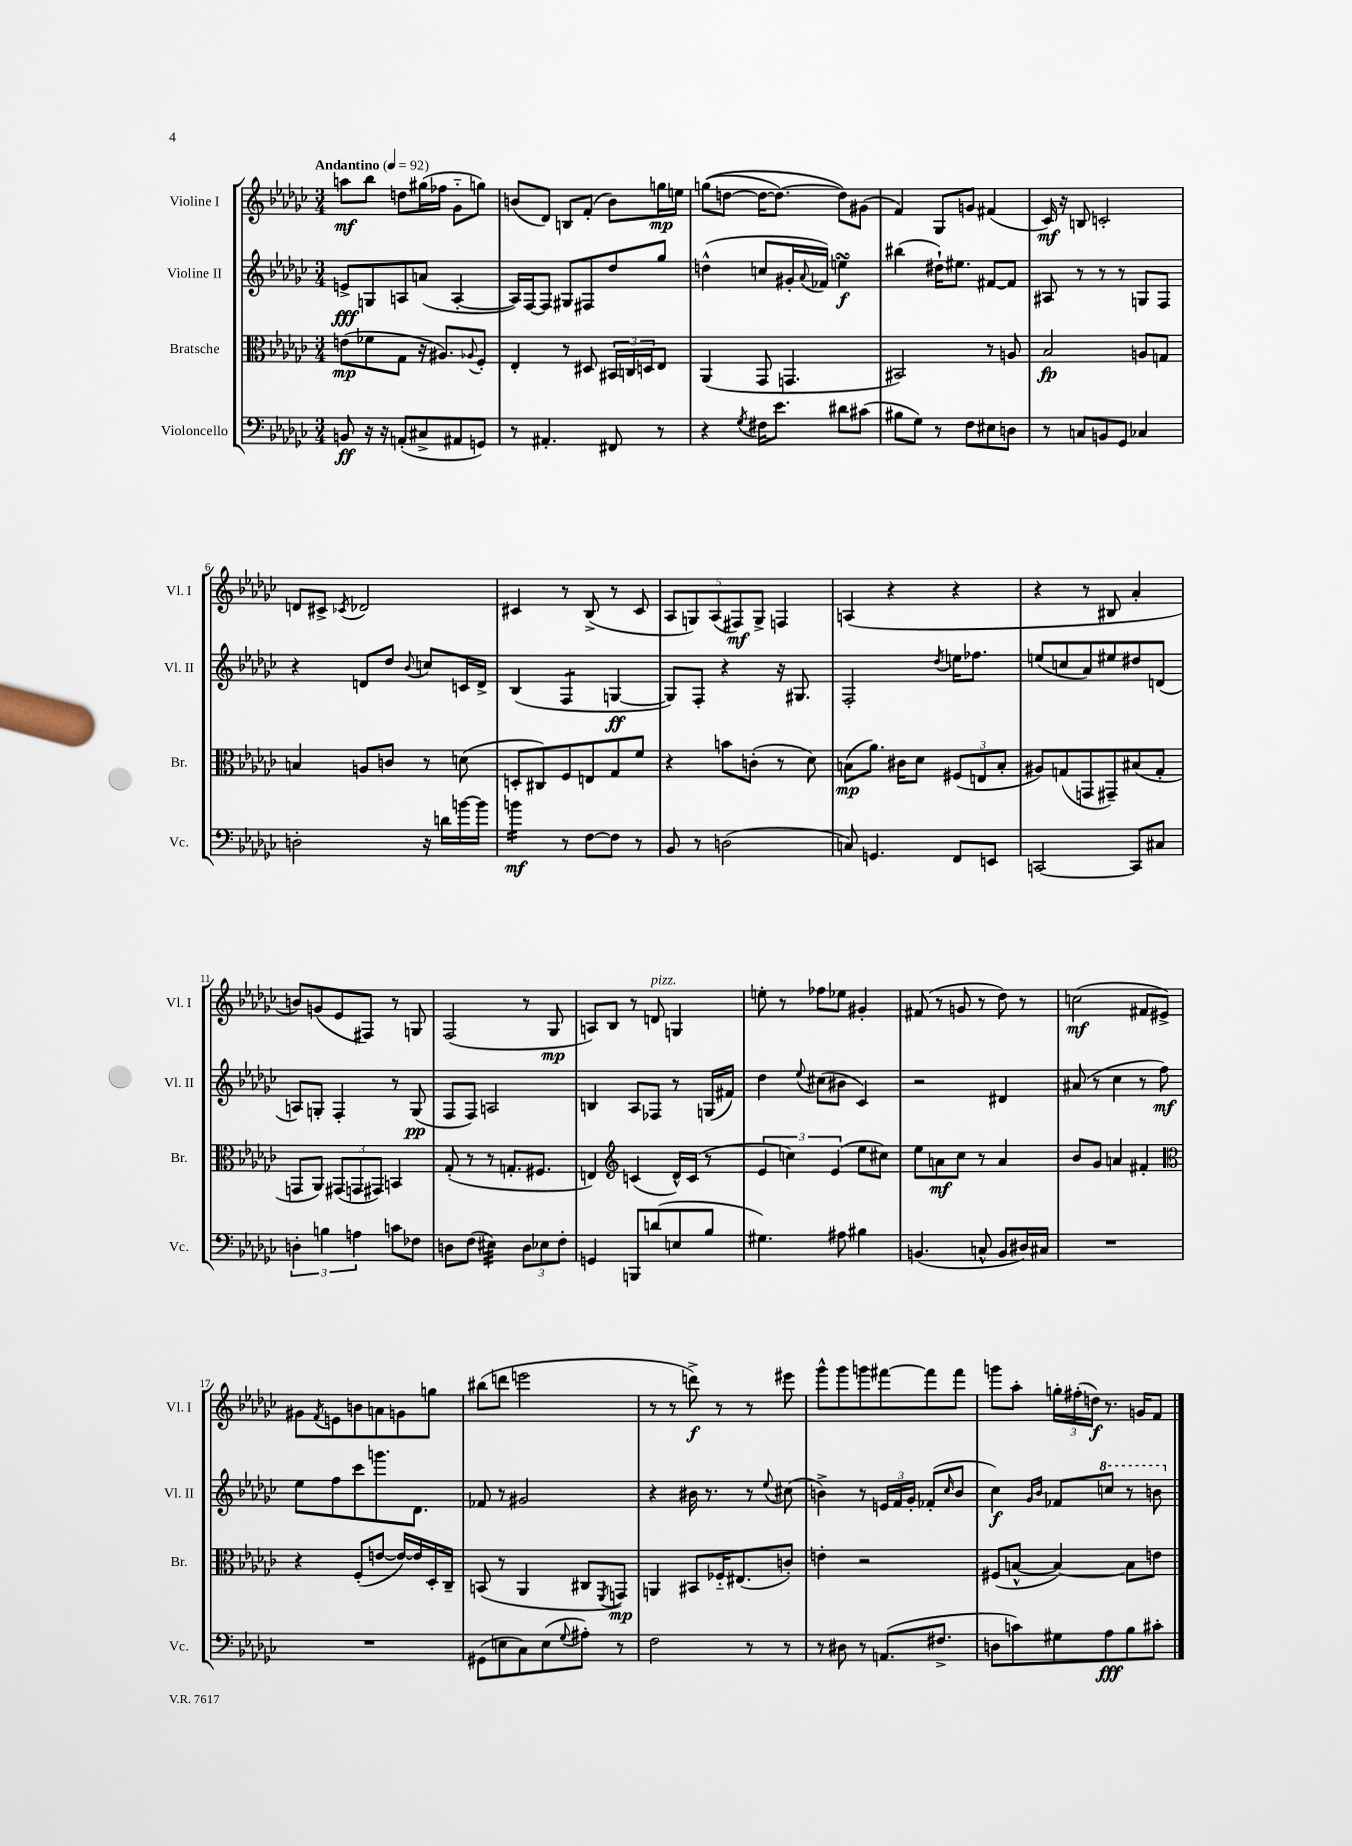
<<
\new StaffGroup <<
\new Staff = "s0" \with { instrumentName = "Violine I" shortInstrumentName = "Vl. I" } {
    \clef treble \key ges \major \numericTimeSignature \time 3/4 \tempo "Andantino" 4 = 92
    a''8\mf bes''8 d''8 gis''16( fes''16 ges'8-_ g''8) |
    b'8( des'8) b8 f'8-.( b'8) g''16\mp e''16 |
    g''8(\( d''8~ d''16~ d''8.~) d''8\) gis'8( |
    f'4) ges8 g'8 fis'4( |
    ces'16\mf) r16 b8 c'2-. |
    d'8 cis'8-> \acciaccatura { ces'8 } des'2 |
    cis'4 r8 bes8->( r8 cis'8 |
    \tuplet 5/4 { aes8 g8) aes8( fis8\mf) g8-> } f4 |
    a4( r4 r4 |
    r4 r8 bis8 aes'4-. |
    b'8) g'8( ees'8 fis8) r8 g8 |
    f2( r8 ges8\mp |
    a8) bes8 r8 d'8^\markup { \italic "pizz." } g4 |
    e''8-. r8 fes''8 ees''8 gis'4-. |
    fis'8( r8 g'8 r8 des''8) r8 |
    c''2\mf( fis'8 eis'8->) |
    gis'8 \acciaccatura { f'8 } e'8 b'8 a'8 g'8 g''8 |
    bis''8( d'''8 e'''2 |
    r8 r8 d'''8->\f) r8 r8 eis'''8 |
    ges'''8-^ ges'''8 g'''8 fis'''8~ fis'''8 fis'''8 |
    g'''8 aes''8-. \tuplet 3/2 { g''16-. fis''16-.( d''16\f) } r8. g'16 f'8 \bar "|." |
}
\new Staff = "s1" \with { instrumentName = "Violine II" shortInstrumentName = "Vl. II" } {
    \clef treble \key ges \major \numericTimeSignature \time 3/4
    e'8->\fff g8 a8 a'8( a4~-. |
    a16) f16~ f8 gis8 fis8 des''8 ges''8 |
    d''4-^( c''8 gis'16-. \appoggiatura { aes'8 } fes'16) e''4\turn\f |
    bis''4( dis''16-!) eis''8. fis'8~ fis'8 |
    ais8 r8 r8 r8 g8 f8 |
    r4 d'8 des''8 \appoggiatura { bes'8 } c''8 c'16 d'16-> |
    bes4( f4:8 g4~\ff |
    g8) f8-. r4 r16 gis8. |
    f2-. \acciaccatura { des''8 } e''16 fes''8. |
    e''8( c''8 aes'8) eis''8 dis''8 d'8( |
    a8) g8-. f4-. r8 g8\pp( |
    f8 f8) a2 |
    b4 aes8 fes8 r8 g16( fis'16) |
    des''4 \appoggiatura { ees''8 } cis''8( bis'8 ces'4) |
    r2 dis'4 |
    ais'8( r8 ces''4 r8 f''8\mf) |
    ees''8 f''8 ces'''8 g'''8. des'8. |
    fes'8 r8 gis'2 |
    r4 bis'16 r8. r8 \appoggiatura { ees''8 } cis''8( |
    b'4->) r8 \tuplet 3/2 { e'16 f'16 ges'16-. } fes'8-.( \grace { ces''16 } b'8 |
    ces''4\f) \grace { ges'16 bes'16 } fes'8 \ottava #1 c'''8 r8 b''8 \ottava #0 \bar "|." |
}
\new Staff = "s2" \with { instrumentName = "Bratsche" shortInstrumentName = "Br." } {
    \clef alto \key ges \major \numericTimeSignature \time 3/4
    e'8\mp( fes'8 ges8 r16 ais8.) \appoggiatura { aes8 } f8-. |
    ees4-. r8 dis8 \tuplet 3/2 { bis,16 c16 d16 } ees8 |
    aes,4( ges,8 g,4. |
    bis,2) r8 a8 |
    bes2\fp a8 g8 |
    b4 a8 c'8 r8 d'8( |
    d8-. cis8) f8 e8 ges8 f'8 |
    r4 b'8 c'8-.( r8 des'8) |
    b8\mp( aes'8.) cis'16 des'8 \tuplet 3/2 { fis8( e8 b8-. } |
    ais8) g8( g,8 gis,8--) bis8( g8-. |
    g,8 aes,8) \tuplet 3/2 { gis,8( g,8 gis,8) } b,4 |
    ges8-.( r8 r8 g8.-. fis8. |
    e4) \clef treble c'4( des'16-^) c'16( r8 |
    \tuplet 3/2 { ees'4 c''4) ees'4( } ees''8 cis''8) |
    ees''8 a'8\mf ces''8 r8 a'4 |
    bes'8 ges'8 a'4 fis'4-. |
    \clef alto r4 f8-.( e'8~ e'16~) e'16 des16-. ces16-- |
    b,8( r8 aes,4 cis8 \acciaccatura { f,8 } g,8\mp) |
    a,4 bis,8 fes16-_ eis8.( c'8-.) |
    e'4-. r2 |
    fis8( b8~-^ b4~) b8 e'8 \bar "|." |
}
\new Staff = "s3" \with { instrumentName = "Violoncello" shortInstrumentName = "Vc." } {
    \clef bass \key ges \major \numericTimeSignature \time 3/4
    b,8\ff r16 r16 a,8-.( cis8-> ais,8 g,8) |
    r8 ais,4.-. fis,8 r8 |
    r4 \acciaccatura { ges8 } fis16 ees'8. dis'8 cis'8( |
    bis8 ges8) r8 f8 eis8 d8 |
    r8 c8 b,8 ges,8 ces4 |
    d2-. r16 d'16 b'16~ b'16 |
    b'4:16\mf r8 f8~ f8 r8 |
    bes,8 r8 d2( |
    c8) g,4. f,8 e,8 |
    c,2~ c,8 cis8 |
    \tuplet 3/2 { d4-. b4 a4 } c'8 fes8 |
    d8 f8( eis4:32) \tuplet 3/2 { d8 ees8 f8-. } |
    g,4 b,,8 d'8( e8 bes8 |
    gis4.) ais8 bis4 |
    b,4.( c8-^ b,8 dis16) cis16 |
    R2. |
    R2. |
    gis,8( e8 ces8) e8( \appoggiatura { ges8 } ais8-.) r8 |
    f2 r8 r8 |
    r8 dis8 r8 a,8.( fis8.-> |
    d8 c'8) gis8 aes8\fff bes8 cis'8-. \bar "|." |
}
>>
>>
